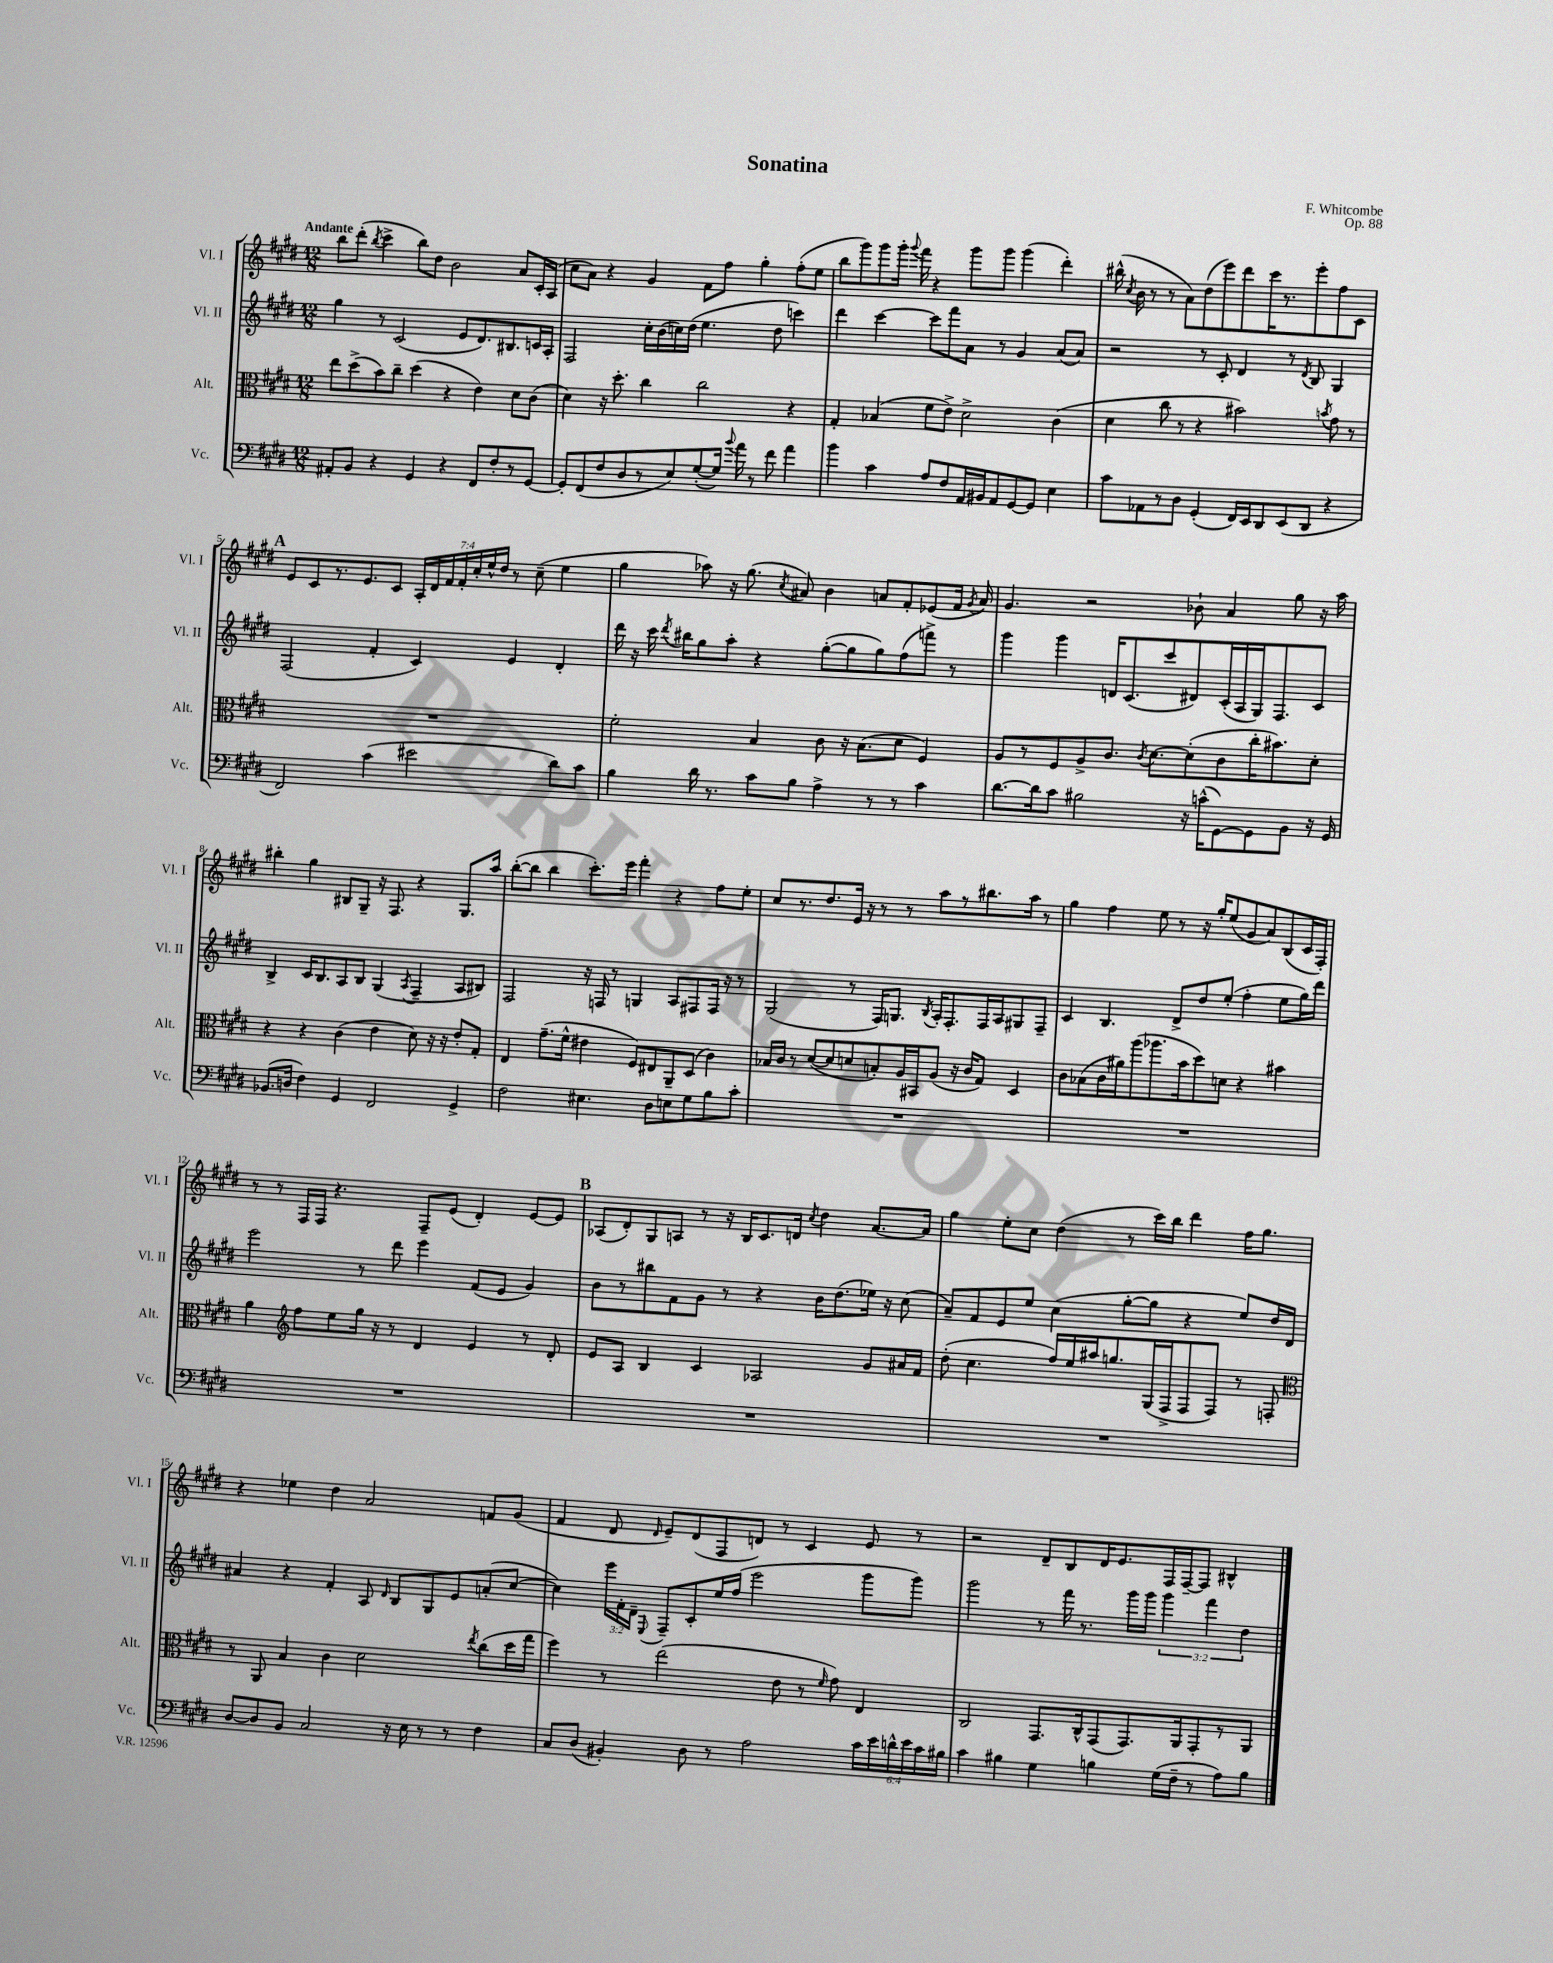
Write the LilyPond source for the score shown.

\header { title = "Sonatina" composer = "F. Whitcombe" opus = "Op. 88" }
<<
\new StaffGroup <<
\new Staff = "s0" \with { instrumentName = "Vl. I" shortInstrumentName = "Vl. I" } {
    \clef treble \key e \major \numericTimeSignature \time 12/8 \override Staff.TupletNumber.text = #tuplet-number::calc-fraction-text \tempo "Andante"
    \autoBeamOff b''8[ dis'''8]-.( \acciaccatura { b''8 } cis'''4-> b''8[) dis''8] b'2 a'8[ cis'16-. a16]( |
    cis''8[ a'8]) r4 gis'4 fis'8[ fis''8] gis''4-. fis''8[-.( e''8] |
    b''8[ gis'''8) gis'''8 gis'''16]-. \appoggiatura { gis'''8 } fis'''16 r4 gis'''8[ gis'''8] gis'''4( dis'''4-.) |
    bis''16-^( \acciaccatura { cis''8 } b'16 r8 r8 a'8[) dis''8( e'''8) dis'''8 cis'''16 r8. e'''8-. fis''8 cis'8] |
    \mark \markup { \bold "A" } e'8[ cis'8 r8. e'8. cis'8] \tuplet 7/4 { a16[-. dis'16 fis'16 fis'16-. cis''16-. e''16-^ dis''16] } r8 cis''8--( e''4 |
    gis''4 aes''8) r16 gis''8.( \acciaccatura { cis''8 } ais'8) b'4 a'8[ fis'8-. ees'8( fis'16] \acciaccatura { gis'8 } a'16) |
    gis'4. r2 bes'8-! a'4 gis''8 r16 a''16 |
    bis''4-. gis''4 bis8[ gis8]-- r16 fis8. r4 gis8.[ a''16] |
    b''8[~-.( b''8] b''4 cis'''8.[-.) e'''16] fis'''4-. r4 fis''8[ e''8]-. |
    cis''8[ r8. dis''8. e'16] r16 r8 r8 a''8[ r8 bis''8. a''16] r8 |
    gis''4 fis''4 e''8 r8 r16 gis''16[-. e''8( gis'8 a'8) b8( cis'16 fis16]-.) |
    r8 r8 fis16[ fis16] r4. fis8[-- e'8]( dis'4-.) e'8[~ e'8] |
    \mark \markup { \bold "B" } aes8[( dis'8-.) gis8 a8] r8 r16 b16[ cis'8. d'16] \acciaccatura { cis''8 } dis''4 a'8.[~ a'16] |
    gis''4 e''8[-. cis''8] dis''4( r8 cis'''16[) b''16] dis'''4 fis''16[ gis''8.] |
    r4 ees''4 dis''4 a'2 f'8[ gis'8]( |
    fis'4 dis'8 \grace { dis'16 } e'8[--) dis'8( fis8 d'8]) r8 cis'4 e'8 r8 |
    r2 dis'8[-- b8 dis'16 e'8. fis16 fis16~-- fis8] bis4-^ \bar "|." |
}
\new Staff = "s1" \with { instrumentName = "Vl. II" shortInstrumentName = "Vl. II" } {
    \clef treble \key e \major \numericTimeSignature \time 12/8 \override Staff.TupletNumber.text = #tuplet-number::calc-fraction-text
    \autoBeamOff gis''4 r8 cis'2( e'8[ dis'8.) bis8. c'16 a16]-. |
    fis2 cis''16[-. b'16( c''16) dis''16]( e''4. dis''8 c'''4) |
    dis'''4 cis'''4~ cis'''8[ fis'''8 a'8] r8 gis'4 a'8[( a'8]) |
    r2 r8 cis'8-. dis'4 r8 \acciaccatura { dis'8 } b8 gis4 |
    \mark \markup { \bold "A" } fis2( fis'4-. cis'4) e'4 dis'4-. |
    dis'''16 r16 cis'''16 \acciaccatura { dis'''8 } bis''16[ gis''8 a''8]-. r4 gis''8[~-.( gis''8 gis''8) fis''8( f'''8]->) r8 |
    gis'''4 gis'''4 d'16[ cis'8.( cis'''8 dis'8) cis'16-.( a16 gis16) fis8. cis'8] |
    b4-> cis'16[ b8. a8 b8] gis4( \acciaccatura { a8 } fis4-- a8[ bis8]) |
    fis2 r16 f16 r8 g4 a8[ fis8 fis16] r16 r8 |
    gis2( r8 fis16[) g8.] \acciaccatura { b8 } a16[-. fis8.-. fis16 a16 gis8 fis8]-- |
    cis'4 b4. dis'8[-> dis''8 e''8]-.( fis''4-. e''8[ gis''16) dis'''16] |
    e'''2 r8 dis'''8 e'''4 fis'8[( e'8] gis'4) |
    \mark \markup { \bold "B" } b'8[ r8 bis''8 fis'8 gis'8] r8 r4 b'16[ dis''8.( ees''16]) r16 cis''8( |
    a'8[--) fis'8 e'8 e''8] cis''4( gis''8[~-. gis''8] r4 e''8[) dis''16 dis'16] |
    ais'4 r4 fis'4-. a8 \grace { dis'16 } b8[ gis8 e'8 a'8-.( cis''8]~ |
    cis''4) \tuplet 3/2 { e'''16[ fis'16-. dis'16]-- } \appoggiatura { e8 } fis8[-- cis'8-. e''16 fis''16]( e'''2 gis'''8[ gis'''8]) |
    gis'''2 r8 fis'''16 r8. gis'''16[ gis'''16] \tuplet 3/2 { gis'''4 fis'''4 dis''4 } \bar "|." |
}
\new Staff = "s2" \with { instrumentName = "Alt." shortInstrumentName = "Alt." } {
    \clef alto \key e \major \numericTimeSignature \time 12/8
    \autoBeamOff e''8[ dis''8->( b'8) cis''8]-- dis''4( r4 e'4) dis'8[ cis'8]( |
    dis'4) r16 dis''8.-. cis''4 cis''2 r4 |
    gis4-. bes4( fis'8[ e'8]->) dis'2-> cis'4( |
    dis'4 cis''8 r8 r4 bis'2) \acciaccatura { b'8 } gis'8 r8 |
    \mark \markup { \bold "A" } R1. |
    fis'2-. b4 cis'8 r16 b8.[( dis'8] fis4) |
    a8[ r8 fis8 a8-> cis'8.] \acciaccatura { cis'8 } dis'8.[~ dis'8-.( cis'8 cis''16-. bis'8.) dis'8]-. |
    r4 r4 cis'4( e'4 dis'8) r16 r16 e'8[-. gis8]-. |
    e4 gis'8.[--( fis'16]-^ eis'4 fis8[) eis8 a,8-- dis8]( cis'4) |
    bes16[ cis'16] r8 dis'8[~( dis'8 d'8 b8-.) a16 bis,16 a8]( r16 cis'16[ gis8]) dis4 |
    cis'8[ bes8( cis'16 ais'16) a''8( aes''8. b'16 dis''8) d'8] r4 bis'4 |
    a'4 \clef treble fis''8[ e''8 gis''16] r16 r8 dis'4 e'4 r8 dis'8-. |
    \mark \markup { \bold "B" } e'8[ a8] b4 cis'4 aes2 gis'8[ ais'16 fis'16] |
    dis''8-.( cis''4. fis''16[) e''16 ais''16 g''8. gis16( fis16-> fis8 fis8]) r8 f8-. |
    \clef alto r8 a,8 b4 cis'4 dis'2 \acciaccatura { e''8 } cis''8[( dis''16 gis''16] |
    fis''4) r8 e''2( e'8 r8 \grace { fis'16 } gis'8) e4 |
    cis2 gis,8.[ cis16-^ gis,8( gis,8.) a,16 gis,8-. r8 a,8] \bar "|." |
}
\new Staff = "s3" \with { instrumentName = "Vc." shortInstrumentName = "Vc." } {
    \clef bass \key e \major \numericTimeSignature \time 12/8 \override Staff.TupletNumber.text = #tuplet-number::calc-fraction-text
    \autoBeamOff ais,8[-. b,8] r4 gis,4 r4 fis,8[ fis8-. r8 gis,8]~ |
    gis,8[-. fis,8( fis8 dis8 r8 e8) gis8~-.( gis16]) \appoggiatura { b'8 } a'16 r8 fis'8 a'4 |
    b'4 cis'4 a8[ fis8 a,16 bis,16 a,8 gis,8~ gis,8] e4 |
    cis'8[ aes,8 r8 dis8] gis,4-.( fis,16[) e,16 dis,8 e,8( dis,8] r4 |
    \mark \markup { \bold "A" } fis,2) cis'4( eis'2 dis'8[) cis'8] |
    b4 dis'16 r8. cis'8[ b8] a4-> r8 r8 cis'4 |
    dis'8.[~ dis'16 cis'8] bis2 r16 c'16[-^( gis,8~) gis,8 b,8] r16 gis,16 |
    bes,8.[( d16] fis4) gis,4 fis,2 gis,4-> |
    fis2 eis4. dis8[ e8 gis8 b8 cis'8]-. |
    R1. |
    R1. |
    R1. |
    \mark \markup { \bold "B" } R1. |
    R1. |
    dis8[~ dis8 b,8] cis2 r16 e16 r8 r8 fis4 |
    cis8[ dis8]( bis,4-.) dis8 r8 a2 \tuplet 6/4 { cis'16[ e'16 d'16-^ e'16 cis'16 bis16] } |
    cis'4 bis4 gis4 b4 gis16[( fis16]-- r8 a8[) b8] \bar "|." |
}
>>
>>
